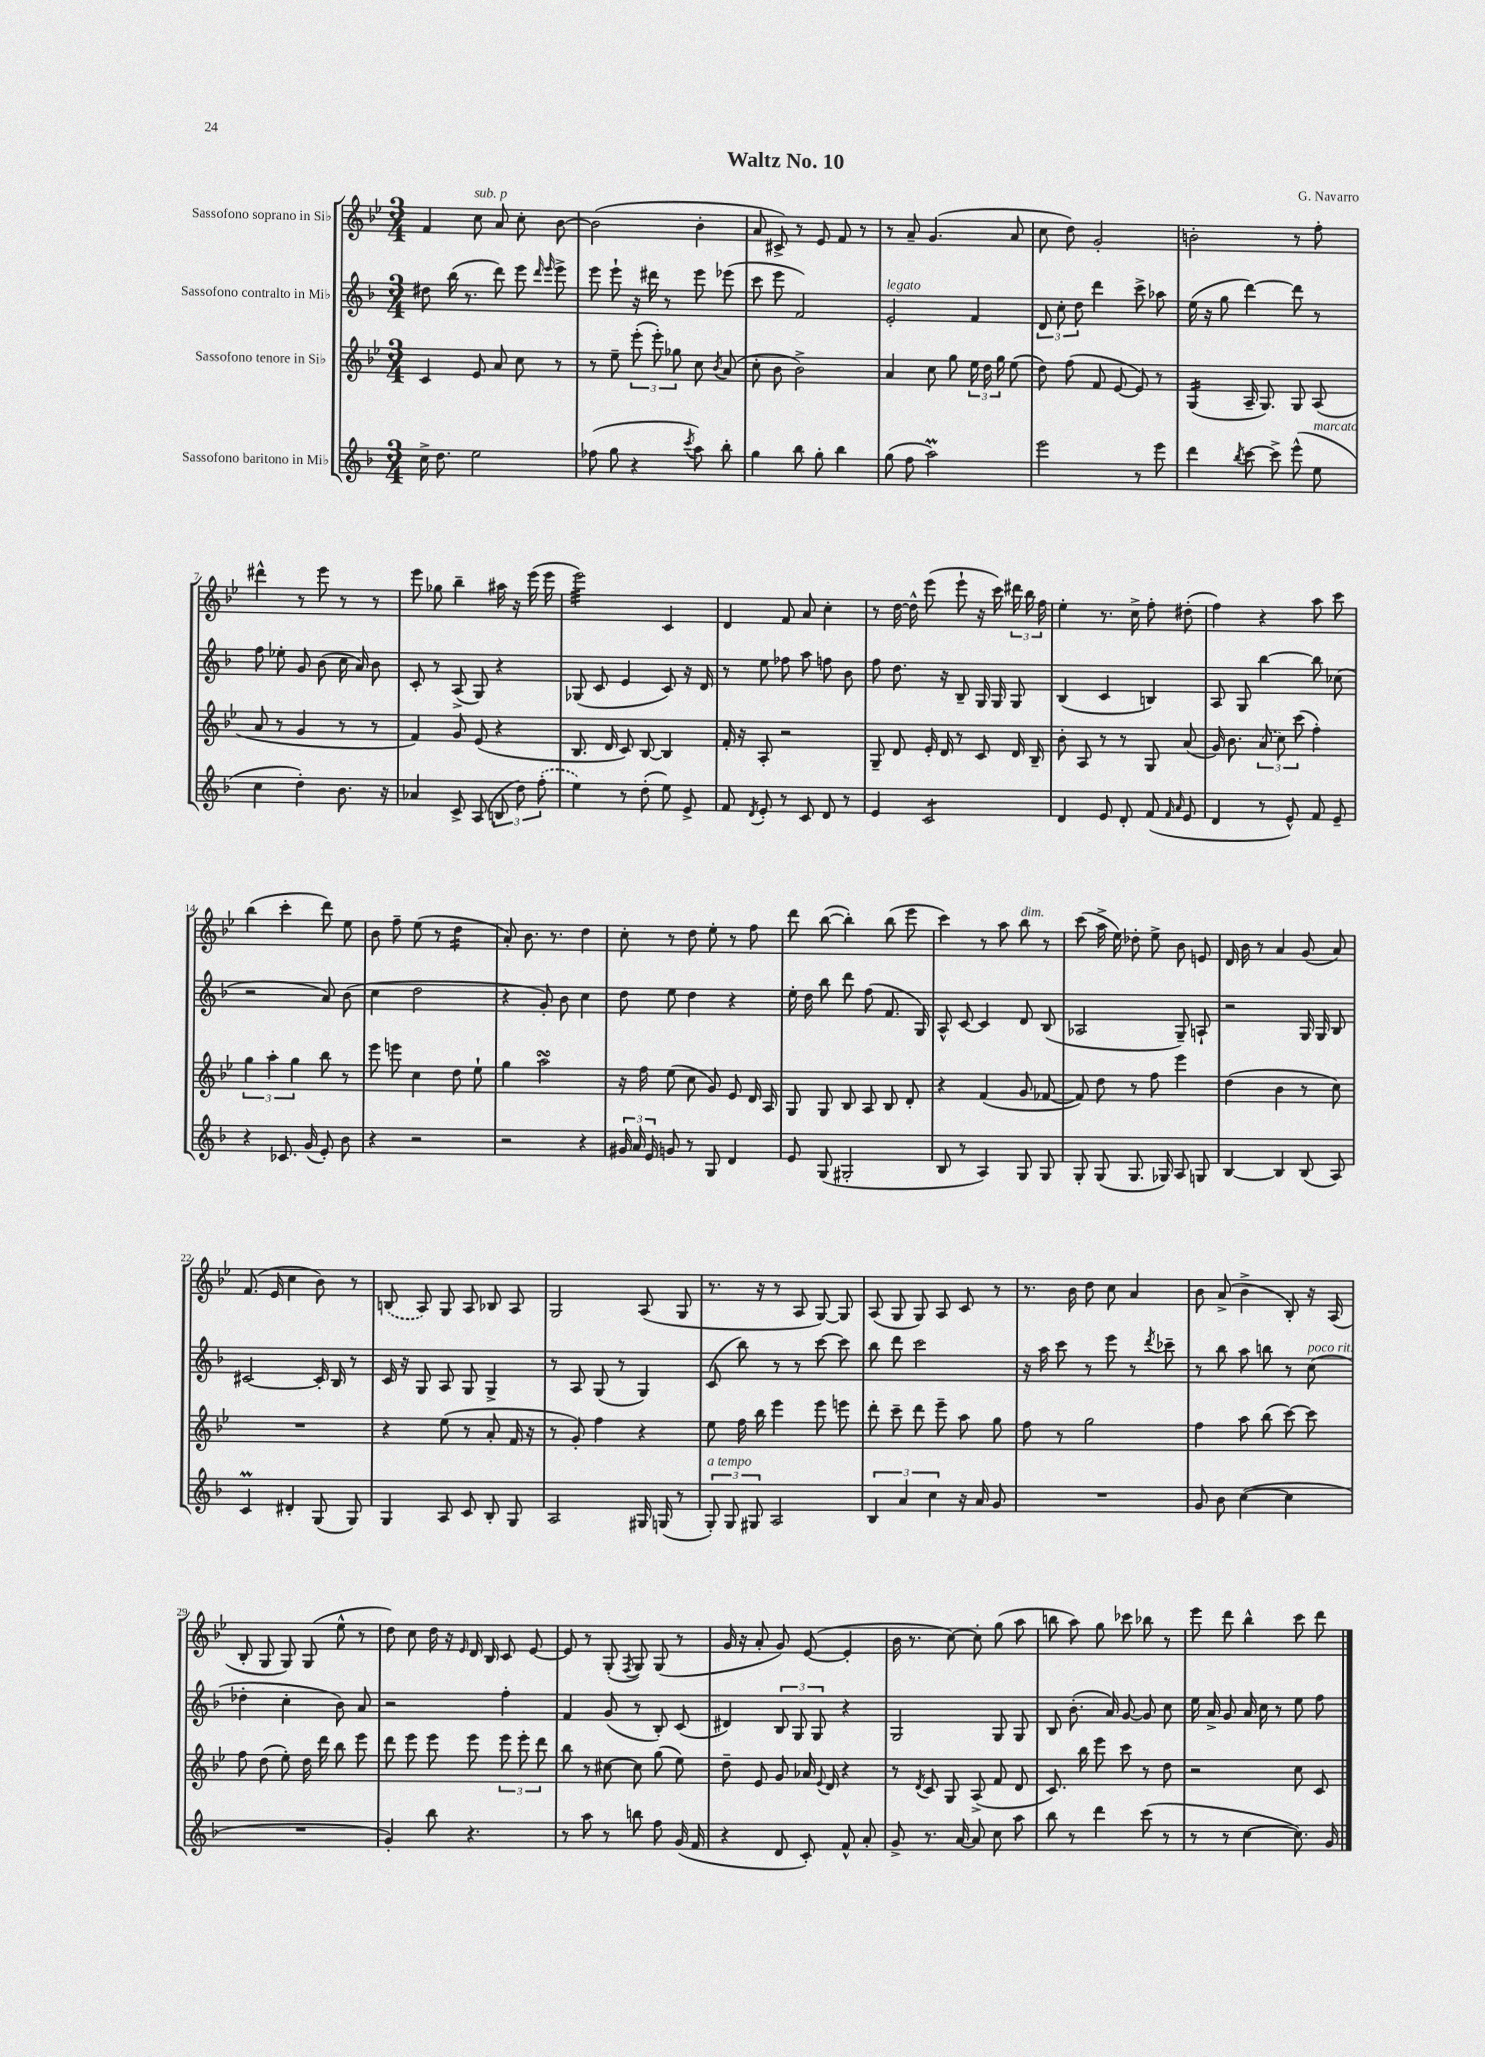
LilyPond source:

\header { title = "Waltz No. 10" composer = "G. Navarro" }
<<
\new StaffGroup <<
\new Staff = "s0" \with { instrumentName = "Sassofono soprano in Sib" } {
    \clef treble \key bes \major \numericTimeSignature \time 3/4
    \autoBeamOff f'4 c''8^\markup { \italic "sub. p" } a'8 c''8-. bes'8~ |
    bes'2( bes'4-. |
    a'8 cis'8->) r8 ees'8 f'8 r8 |
    r8 a'8-- g'4.( a'8 |
    c''8 d''8) g'2-. |
    b'2-. r8 f''8-. |
    dis'''4-^ r8 ees'''8 r8 r8 |
    ees'''8 ges''8 bes''4-- ais''16 r16 ees'''16( ees'''16 |
    ees'''2:32) c'4 |
    d'4 f'8 a'8 c''4-. |
    r8 d''16~ d''16-^ ees'''8( ees'''8-! r16 c'''16) \tuplet 3/2 { dis'''16 bes''16 f''16 } |
    ees''4-. r8. c''16-> f''8-. dis''8-.( |
    f''4) r4 a''8 c'''8 |
    bes''4( c'''4-. d'''8) ees''8 |
    bes'8 f''8-- ees''8( r8 d''4:16 |
    a'8-.) bes'8. r8. d''4 |
    c''8-. r8 d''8 ees''8-. r8 f''8 |
    d'''8 bes''8~( bes''4-.) bes''8( ees'''8 |
    c'''4) r8 a''8 bes''8^\markup { \italic "dim." } r8 |
    c'''8( a''16-> ees''16) des''8-. ees''8-> bes'8 e'8 |
    d'16 bes'16 r8 a'4 g'8( a'8) |
    f'8.( ees'16 c''4 bes'8) r8 |
    \once \slurDashed b8( a8) g8 a8 bes8 a8 |
    g2 a8( g8 |
    r8. r16 r8 a8 g8~) g8 |
    a8( g8 g8) a8 c'8 r8 |
    r8. bes'16 d''8 c''8 a'4 |
    bes'8 a'8->( bes'4-> bes8-.) r16 a16( |
    bes8-. g8 g8) g8( ees''8-^ r8 |
    d''8) c''8 d''16 r16 \grace { ees'16 } d'16 bes16 c'8 ees'8~ |
    ees'8 r8 g8-.( \acciaccatura { f8 } g8) g8( r8 |
    g'16 r16 a'8-. g'8) ees'8~( ees'4-. |
    bes'16 r8. c''8~) c''8-. g''8( a''8 |
    b''8 a''8) g''8 ces'''8 bes''8 r8 |
    ees'''8 d'''8 bes''4-^ c'''8 d'''8 \bar "|." |
}
\new Staff = "s1" \with { instrumentName = "Sassofono contralto in Mib" } {
    \clef treble \key f \major \numericTimeSignature \time 3/4
    \autoBeamOff dis''8 bes''16( r8. d'''8) e'''8 \grace { d'''16 e'''16 } e'''8-> |
    e'''8 e'''8-! r16 dis'''16 r8 e'''8 ees'''8( |
    c'''8 e'''8 f'2) |
    e'2-.^\markup { \italic "legato" } f'4 |
    \tuplet 3/2 { d'8 c''8-. d''8 } d'''4 c'''8-> aes''8 |
    e''16( r16 g''8 d'''4~) d'''8 r8 |
    f''8 ees''8-. g'8 bes'8( c''16 a'16) bes'8 |
    c'8-. r8 a8->( g8) r4 |
    ges8( c'8 e'4 c'8) r16 d'16 |
    r8 e''8 fes''8 a''8 f''8 bes'8 |
    f''8 d''8. r16 bes8-- g16 g16 g8 |
    bes4( c'4 b4) |
    a8 g8 bes''4~ bes''8 ces''8( |
    r2 a'8) bes'8( |
    c''4 d''2 |
    r4 g'8-.) bes'8 c''4 |
    d''8 e''8 d''4 r4 |
    e''16-. d''16 bes''8 d'''8 f''8( f'8. g16) |
    a8-^ c'8~ c'4 d'8 bes8( |
    aes2 g8--) a8-! |
    r2 g16 g16 bes8 |
    cis'2~ cis'16-. bes16 r8 |
    c'16 r16 g8 a8 g8 g4-> |
    r8 a8 g8( r8 g4) |
    c'8( bes''8) r8 r8 c'''8~ c'''8 |
    bes''8 d'''8 c'''2 |
    r16 a''16 c'''8 r8 e'''8 r8 \acciaccatura { d'''8 } ces'''8-- |
    r8 bes''8 a''8 b''8 r8 c''8^\markup { \italic "poco rit." }( |
    des''4-. c''4-. bes'8) a'8 |
    r2 f''4-. |
    f'4 g'8( r8 bes8-.) c'8( |
    dis'4) \tuplet 3/2 { bes8 g8 g8 } r4 |
    g2 g8 g8 |
    bes8 bes'8.-.( a'16) g'8~ g'8 c''8 |
    e''16 a'16-> g'8 a'16 c''16 r8 e''8 f''8 \bar "|." |
}
\new Staff = "s2" \with { instrumentName = "Sassofono tenore in Sib" } {
    \clef treble \key bes \major \numericTimeSignature \time 3/4
    \autoBeamOff c'4 ees'8 a'8 c''8 r8 |
    r8 ees''8-- \tuplet 3/2 { ees'''8-.( ees'''8-.) ges''8 } c''8 \acciaccatura { bes'8 } a'8( |
    c''8-. bes'8 bes'2->) |
    a'4 c''8 g''8 \tuplet 3/2 { ees''16 d''16 g''16 } ees''8( |
    d''8) f''8( f'8 ees'8~ ees'8) r8 |
    g4:16( a16-- g8.) g8 a8( |
    a'8 r8 g'4 r8 r8 |
    f'4) g'8 ees'8( r4 |
    bes8. d'16 c'8) bes8~ bes4 |
    f'16-. r16 a8-. r2 |
    g8-- d'8 ees'16-. d'16 r8 c'8 d'16 bes16-- |
    bes'8-. a8 r8 r8 g8 a'8( |
    g'16) bes'8. \tuplet 3/2 { \once \slurDashed a'8( c''8) c'''8( } f''4-.) |
    \tuplet 3/2 { g''4 a''4-. g''4 } bes''8 r8 |
    ees'''8 e'''8 c''4 d''8 ees''8-! |
    g''4 a''2\turn |
    r16 f''16 ees''8( c''8 g'8) ees'8 d'16 a16 |
    g8 g8 bes8 a8 bes8 d'8-. |
    r4 f'4( g'8 fes'8~ |
    fes'8) d''8 r8 f''8 ees'''4 |
    d''4( bes'4 r8 c''8) |
    R2. |
    r4 ees''8( r8 a'8-. f'16 r16 |
    r8 g'8-.) f''4 r4 |
    ees''8 f''16 bes''16 ees'''4 ees'''8 e'''8 |
    d'''8-. c'''8-- d'''8 ees'''8-- a''8 g''8 |
    f''8 r8 g''2 |
    f''4 a''8 bes''8( c'''8~) c'''8 |
    f''8 d''8( ees''8-.) d''16 d'''16 bes''8 ees'''8 |
    d'''8 ees'''8 ees'''8 ees'''8 \tuplet 3/2 { ees'''8 ees'''8-. d'''8 } |
    bes''8 r8 cis''8~ cis''8 g''8( ees''8) |
    d''8-- ees'8 g'8 aes'16 \appoggiatura { ees'8 } d'16 r4 |
    r8 \acciaccatura { d'8 } c'8 g8 a8->( f'8 d'8 |
    c'8.) bes''16 ees'''8 c'''8 r8 d''8 |
    r2 c''8 c'8 \bar "|." |
}
\new Staff = "s3" \with { instrumentName = "Sassofono baritono in Mib" } {
    \clef treble \key f \major \numericTimeSignature \time 3/4
    \autoBeamOff c''16-> d''8. e''2 |
    fes''8( g''8 r4 \acciaccatura { c'''8 } a''8) bes''8-. |
    g''4 bes''8 g''8-. bes''4 |
    g''8( f''8 a''2\prall) |
    e'''2 r8 e'''8 |
    d'''4 \acciaccatura { bes''8 } c'''8~ c'''8-> e'''8-^( e''8^\markup { \italic "marcato" } |
    c''4 d''4-.) bes'8. r16 |
    aes'4 c'8-> a8( \tuplet 3/2 { b8 d''8) \once \slurDashed f''8-.( } |
    e''4) r8 d''8-.( e''8) e'8-> |
    f'8 \acciaccatura { d'8 } e'8-. r8 c'8 d'8 r8 |
    e'4 c'2:8 |
    d'4 e'8 d'8-. f'8( \grace { f'16 a'16 } e'8 |
    d'4 r8 e'8-^) f'8 e'8-- |
    r4 ces'8. g'16( e'8-.) bes'8 |
    r4 r2 |
    r2 r4 |
    \tuplet 3/2 { gis'16 a'16 e'16 } g'8 r8 g8 d'4 |
    e'8 g8( gis2-. |
    bes8 r8 a4) g8 g8 |
    g8-. g8( g8. ges16) a8 g8 |
    bes4~ bes4 bes8( a8) |
    c'4\prall dis'4-. g8( g8) |
    g4 a8 c'8 bes8-. g8 |
    a2 gis16 g16( r8 |
    \tuplet 3/2 { g8-.^\markup { \italic "a tempo" }) g8 gis8 } a2 |
    \tuplet 3/2 { bes4 a'4 c''4 } r16 a'16 g'8 |
    R2. |
    g'8 bes'8 c''4~( c''4 |
    R2. |
    g'4-.) bes''8 r4. |
    r8 a''8 r8 b''8 f''8 g'16( f'16 |
    r4 d'8 c'8-.) f'8-^ a'8-. |
    g'8-> r8. a'16~ a'8 c''8 a''8 |
    bes''8 r8 d'''4 c'''8( r8 |
    r8 r8 c''4~ c''8.) g'16 \bar "|." |
}
>>
>>
